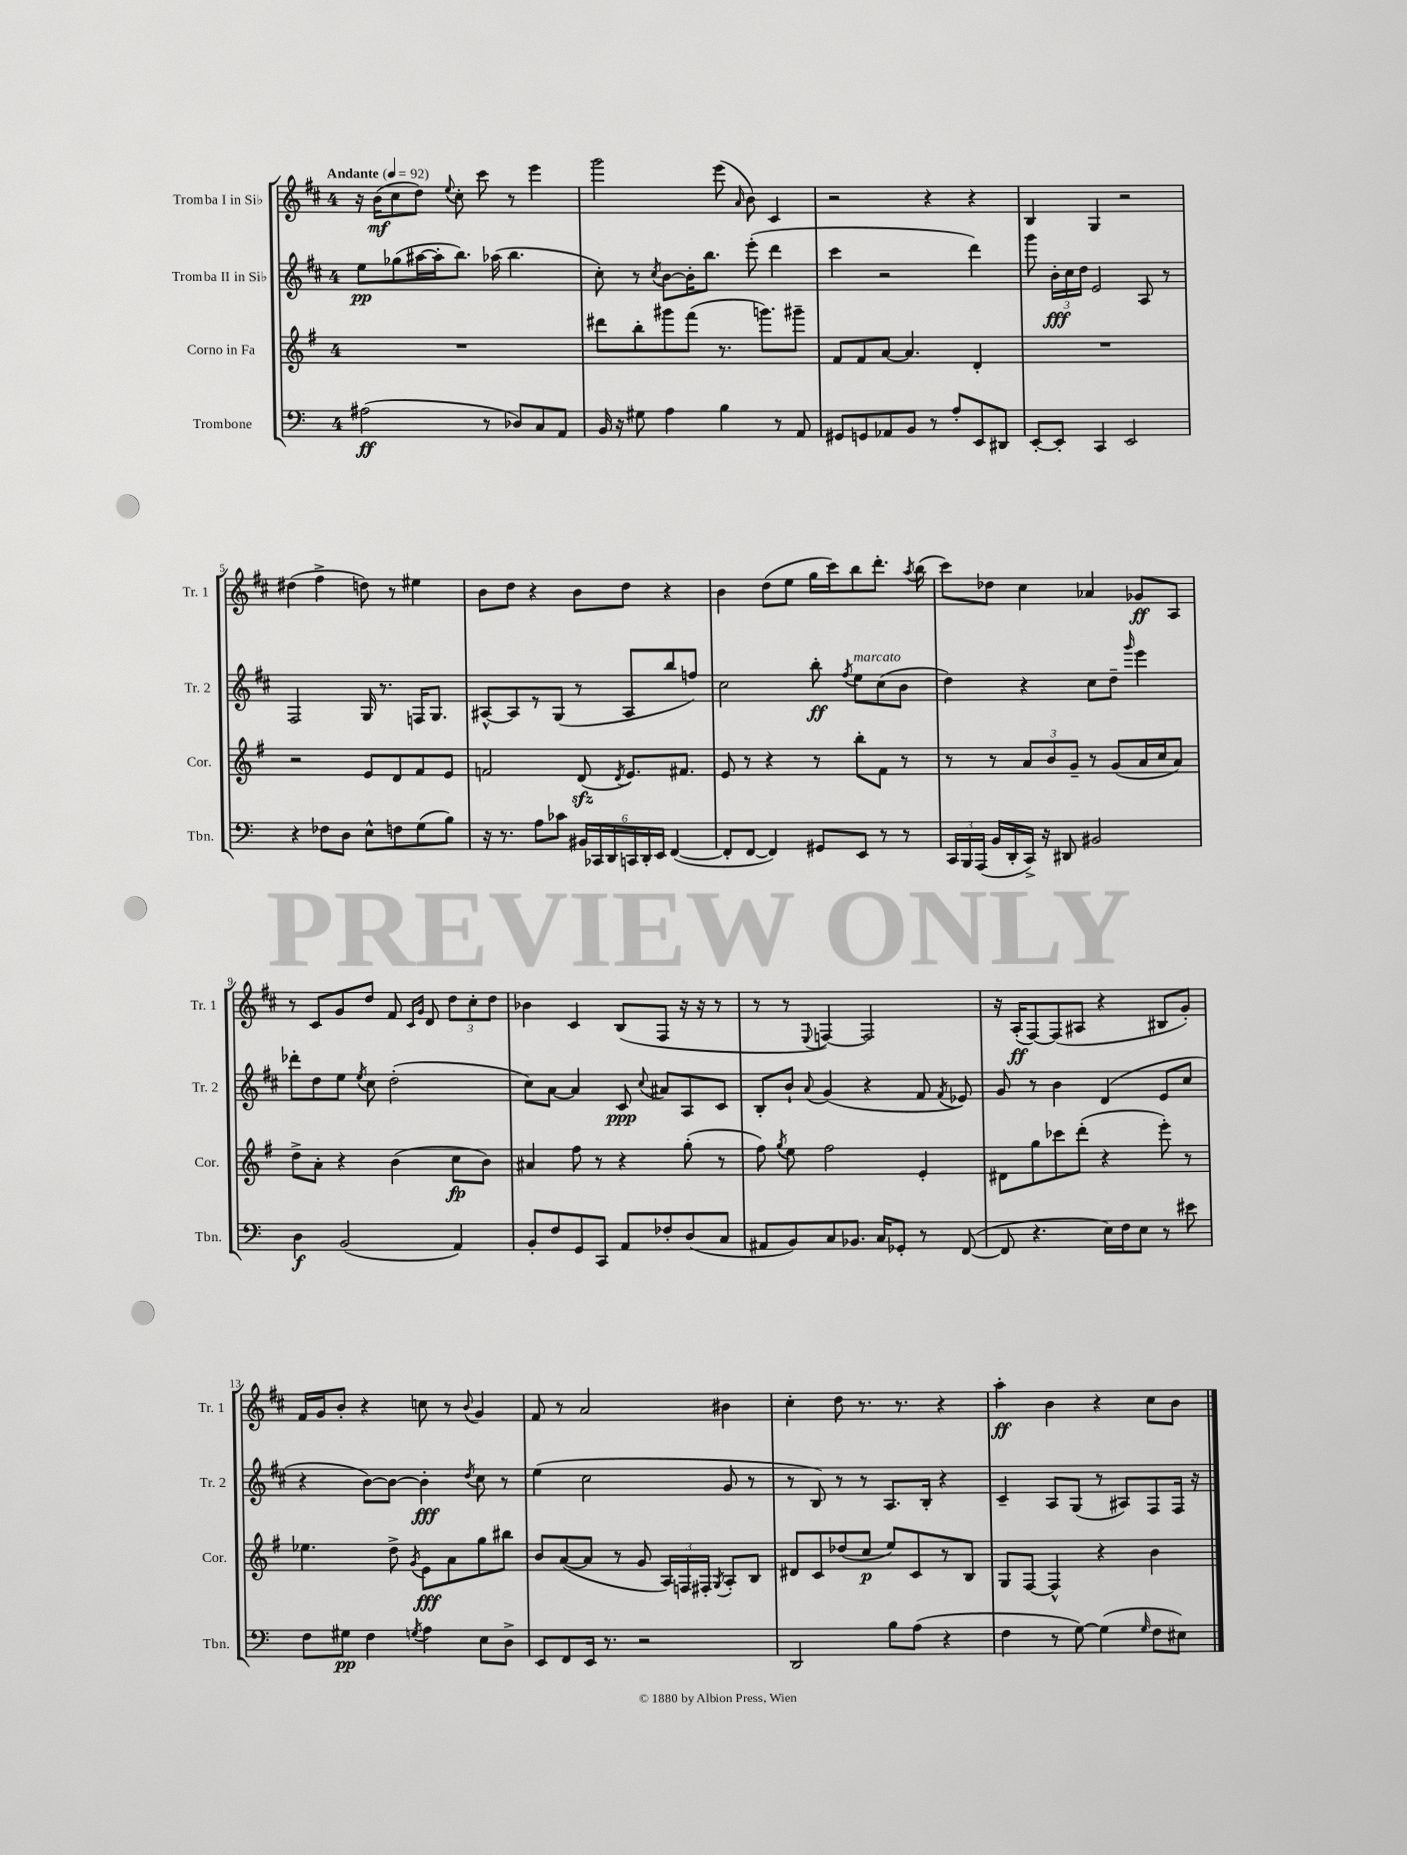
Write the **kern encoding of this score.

**kern	**dynam	**kern	**dynam	**kern	**dynam	**kern	**dynam
*part4	*part4	*part3	*part3	*part2	*part2	*part1	*part1
*staff4	*staff4	*staff3	*staff3	*staff2	*staff2	*staff1	*staff1
*I"Trombone	*	*I"Corno in Fa	*	*I"Tromba II in Si♭	*	*I"Tromba I in Si♭	*
*I'Tbn.	*	*I'Cor.	*	*I'Tr. 2	*	*I'Tr. 1	*
*clefF4	*	*clefG2	*	*clefG2	*	*clefG2	*
*k[]	*	*k[f#]	*	*k[f#c#]	*	*k[f#c#]	*
*M4/4	*	*M4/4	*	*M4/4	*	*M4/4	*
*MM92	*	*MM92	*	*MM92	*	*MM92	*
=1	=1	=1	=1	=1	=1	=1	=1
!	!	!	!	!	!	!LO:TX:a:B:t=Andante	!
(2A#X\	ff	1r	.	8ee\L	pp	16r	.
.	.	.	.	.	.	(16b\KL	mf
.	.	.	.	(8gg-X\	.	8cc#\	.
.	.	.	.	[16aa#X\L	.	8dd\J)	.
.	.	.	.	16aa#'\J]	.	.	.
.	.	.	.	.	.	8qqee/	.
.	.	.	.	8.bb\J)	.	8cc#'\	.
8r	.	.	.	.	.	8ccc#\	.
.	.	.	.	(16aa-X\	.	.	.
8D-X/L)	.	.	.	4.bb\	.	8r	.
8C/	.	.	.	.	.	4eee\	.
8AA/J	.	.	.	.	.	.	.
=2	=2	=2	=2	=2	=2	=2	=2
16BB/	.	8ddd#X\L	.	8cc#'\)	.	2ggg\	.
16r	.	.	.	.	.	.	.
8G#X\	.	8bb'\	.	8r	.	.	.
.	.	.	.	8qcc#/	.	.	.
4A\	.	8ggg#X\	.	[8b\L	.	.	.
.	.	(8fff#\J	.	16b'\K]	.	.	.
.	.	.	.	8.bb\J	.	.	.
4B\	.	8.r	.	.	.	(8eee\	.
.	.	.	.	.	.	16qqa/	.
.	.	.	.	(8eee'\	.	8b\)	.
.	.	8.gggn\L)	.	.	.	.	.
8r	.	.	.	4ddd\	.	4c#/	.
8AA/	.	8ggg#X~\J	.	.	.	.	.
=3	=3	=3	=3	=3	=3	=3	=3
8GG#X/L	.	8f#/L	.	4ccc#\	.	2r	.
8GGn/	.	8f#/	.	.	.	.	.
8AA-X/	.	[8a/J	.	2r	.	.	.
8BB/J	.	4.a/]	.	.	.	.	.
8r	.	.	.	.	.	4r	.
8A'/L	.	.	.	.	.	.	.
8EE/	.	4d'/	.	4ddd\)	.	4r	.
8DD#X/J	.	.	.	.	.	.	.
=4	=4	=4	=4	=4	=4	=4	=4
[8EE'/L	.	1r	.	8ggg\	.	4B/	.
8EE'/J]	.	.	.	24b'\LL	fff	.	.
.	.	.	.	24cc#\	.	.	.
.	.	.	.	24dd\JJ	.	.	.
4CC/	.	.	.	2e/	.	4G/	.
2EE/	.	.	.	.	.	2r	.
.	.	.	.	8A/	.	.	.
.	.	.	.	8r	.	.	.
!!LO:LB:g=z
=5	=5	=5	=5	=5	=5	=5	=5
4r	.	2r	.	2F#/	.	(4dd#X\	.
8F-X\L	.	.	.	.	.	4ff#^\	.
8D\J	.	.	.	.	.	.	.
8E^^\L	.	8e/L	.	16G/	.	8ddn\)	.
.	.	.	.	8.r	.	.	.
8Fn\	.	8d/	.	.	.	8r	.
(8G\	.	8f#/	.	16Fn/KL	.	4ee#X\	.
.	.	.	.	8.G/J	.	.	.
8B\J)	.	8e/J	.	.	.	.	.
=6	=6	=6	=6	=6	=6	=6	=6
16r	.	2fn/	.	[8A#X^^/L	.	8b\L	.
8.r	.	.	.	.	.	.	.
.	.	.	.	8A#/]	.	8dd\J	.
8A\L	.	.	.	8r	.	4r	.
8c-X\J	.	.	.	(8G/J	.	.	.
24BB#X/LL	.	(8dzz/	.	8r	.	8b\L	.
24CC-X/	.	.	.	.	.	.	.
24DD/	.	.	.	.	.	.	.
.	.	8qd/	.	.	.	.	.
24CCn/	.	8.e/L)	.	8A#/L	.	8dd\J	.
24DD'/	.	.	.	.	.	.	.
24EE/JJ	.	.	.	.	.	.	.
([4FF/	.	.	.	8bb/	.	4r	.
.	.	8.f#X/J	.	.	.	.	.
.	.	.	.	8ffn/J)	.	.	.
=7	=7	=7	=7	=7	=7	=7	=7
8FF'/L]	.	8e/	.	2cc#\	.	4b\	.
[8FF/J	.	8r	.	.	.	.	.
4FF/])	.	4r	.	.	.	(8dd\L	.
.	.	.	.	.	.	8ee\J	.
8GG#X/L	.	8r	.	8bb'\	ff	16gg\LL	.
.	.	.	.	.	.	16ccc#\J)	.
.	.	.	.	8qff#/	.	.	.
!	!	!	!	!LO:TX:a:i:t=marcato	!	!	!
8EE/J	.	8bb'\L	.	8ee\L	.	8bb\	.
8r	.	8f#\J	.	(8cc#\	.	8.ddd'\J	.
8r	.	8r	.	8b\J	.	.	.
.	.	.	.	.	.	8qaa/	.
.	.	.	.	.	.	(16bb\	.
=8	=8	=8	=8	=8	=8	=8	=8
24CC/LL	.	8r	.	4dd\)	.	8ccc#\L)	.
24BBB/	.	.	.	.	.	.	.
(24AAA/JJ	.	.	.	.	.	.	.
16BB/LL	.	8r	.	.	.	8dd-X\J	.
16DD'/	.	.	.	.	.	.	.
16CC^/JJ)	.	12a/L	.	4r	.	4cc#\	.
16r	.	.	.	.	.	.	.
.	.	12b/	.	.	.	.	.
8DD#X/	.	.	.	.	.	.	.
.	.	12g~/J	.	.	.	.	.
2BB#X/	.	8r	.	8cc#\L	.	4a-X/	.
.	.	(8g/L	.	8dd~\J	.	.	.
.	.	.	.	16qqggg/	.	.	.
.	.	16a/L	.	4eee\	.	8g-X/L	ff
.	.	16cc/J	.	.	.	.	.
.	.	8a/J)	.	.	.	8A/J	.
!!LO:LB:g=z
=9	=9	=9	=9	=9	=9	=9	=9
4D\	f	8dd^\L	.	8ddd-X'\L	.	8r	.
.	.	8a'\J	.	8dd\	.	8c#/L	.
(2BB/	.	4r	.	8ee\J	.	8g/	.
.	.	.	.	8qee/	.	.	.
.	.	.	.	8cc#\	.	8dd/J	.
.	.	(4b\	.	(2dd'\	.	8f#/	.
.	.	.	.	.	.	16qqc#/LL	.
.	.	.	.	.	.	16qqg/JJ	.
.	.	.	.	.	.	8d/	.
4AA/)	.	8cc\L	fp	.	.	12dd\L	.
.	.	.	.	.	.	12cc#'\	.
.	.	8b\J)	.	.	.	.	.
.	.	.	.	.	.	12dd\J	.
=10	=10	=10	=10	=10	=10	=10	=10
8BB'/L	.	4a#X/	.	8cc#\L)	.	4b-X\	.
8F/	.	.	.	[8a\J	.	.	.
8GG/	.	8ff#\	.	4a/]	.	4c#/	.
8CC/J	.	8r	.	.	.	.	.
8AA/L	.	4r	.	8c#/	ppp	(8B/L	.
.	.	.	.	8qqcc#/	.	.	.
8F-X'/	.	.	.	8a#X/L	.	8F#/J	.
(8D/	.	(8gg'\	.	8A/	.	16r	.
.	.	.	.	.	.	16r	.
8C/J	.	8r	.	8c#/J	.	8r	.
=11	=11	=11	=11	=11	=11	=11	=11
8AA#X/L	.	8ff#\)	.	8B'/L	.	8r	.
.	.	8qgg/	.	.	.	.	.
8BB/)	.	8ee\	.	8b`/J	.	8r	.
.	.	.	.	8qqa/	.	8qqE/	.
8C/	.	2ff#\	.	(4g/	.	[4Fn/)	.
8.BB-X/J	.	.	.	.	.	.	.
.	.	.	.	4r	.	2F/]	.
16C/KL	.	.	.	.	.	.	.
8GG-X'/J	.	.	.	.	.	.	.
8r	.	4e'/	.	8f#/	.	.	.
.	.	.	.	8qf#/	.	.	.
([8FF/	.	.	.	8e-X/)	.	.	.
=12	=12	=12	=12	=12	=12	=12	=12
8FF/]	.	8d#X\L	.	8g/	.	16r	.
.	.	.	.	.	.	(16A'/KL	ff
4.r	.	8gg\	.	8r	.	[8F#/)	.
.	.	8ccc-X\	.	4b\	.	(8F#/]	.
.	.	(8ddd'\J	.	.	.	8A#X/J	.
16E\LL)	.	4r	.	(4d/	.	4r	.
16F\J	.	.	.	.	.	.	.
8E\J	.	.	.	.	.	.	.
8r	.	8eee'\)	.	8e/L	.	8B#X/L	.
8e#X\	.	8r	.	8cc#/J	.	8g'/J)	.
!!LO:LB:g=z
=13	=13	=13	=13	=13	=13	=13	=13
8F\L	.	4.ee-X\	.	4r	.	16f#/LL	.
.	.	.	.	.	.	16g/J	.
8G#X\J	pp	.	.	.	.	8b'/J	.
4F\	.	.	.	[8b\L)	.	4r	.
.	.	8dd^\	.	8b\J_	.	.	.
8qGn/	.	8qg/	.	.	.	.	.
4A\	.	8e\L	fff	4b'\]	fff	8ccn\	.
.	.	8a\	.	.	.	8r	.
.	.	.	.	8qdd/	.	8qqb/	.
8E\L	.	8gg\	.	8cc#\	.	4g/	.
8D^\J	.	8bb#X\J	.	8r	.	.	.
=14	=14	=14	=14	=14	=14	=14	=14
8EE/L	.	8b/L	.	(4ee\	.	8f#/	.
8FF/	.	([8a/	.	.	.	8r	.
16EE/Jk	.	8a/J]	.	2cc#\	.	2a/	.
8.r	.	.	.	.	.	.	.
.	.	8r	.	.	.	.	.
2r	.	8g/	.	.	.	.	.
.	.	24A/LL)	.	.	.	.	.
.	.	24Fn/	.	.	.	.	.
.	.	24F#X'/JJ	.	.	.	.	.
.	.	8qG/	.	.	.	.	.
.	.	8A'/L	.	8g/	.	4b#X\	.
.	.	8B/J	.	8r	.	.	.
=15	=15	=15	=15	=15	=15	=15	=15
2DD/	.	8d#X/L	.	8r	.	4cc#'\	.
.	.	8c/	.	8B/)	.	.	.
.	.	(8dd-X/	.	8r	.	8dd\	.
.	.	8cc/J	p	8r	.	8.r	.
8B\L	.	8ee/L)	.	8.A/L	.	.	.
.	.	.	.	.	.	8.r	.
(8A\J	.	8c/	.	.	.	.	.
.	.	.	.	16B'/Jk	.	.	.
4r	.	8r	.	4r	.	4r	.
.	.	8B/J	.	.	.	.	.
=16	=16	=16	=16	=16	=16	=16	=16
4F\	.	8G/L	.	4c#~/	.	4aa'\	ff
.	.	[8F#/J	.	.	.	.	.
8r	.	4F#^^/]	.	8A/L	.	4b\	.
[8G\)	.	.	.	(8G/J	.	.	.
(4G\]	.	4r	.	8r	.	4r	.
.	.	.	.	8A#X/L)	.	.	.
16qqG/	.	.	.	.	.	.	.
8F\L	.	4b\	.	8F#/	.	8cc#\L	.
8E#X\J)	.	.	.	16F#/Jk	.	8b\J	.
.	.	.	.	16r	.	.	.
==	==	==	==	==	==	==	==
*-	*-	*-	*-	*-	*-	*-	*-
